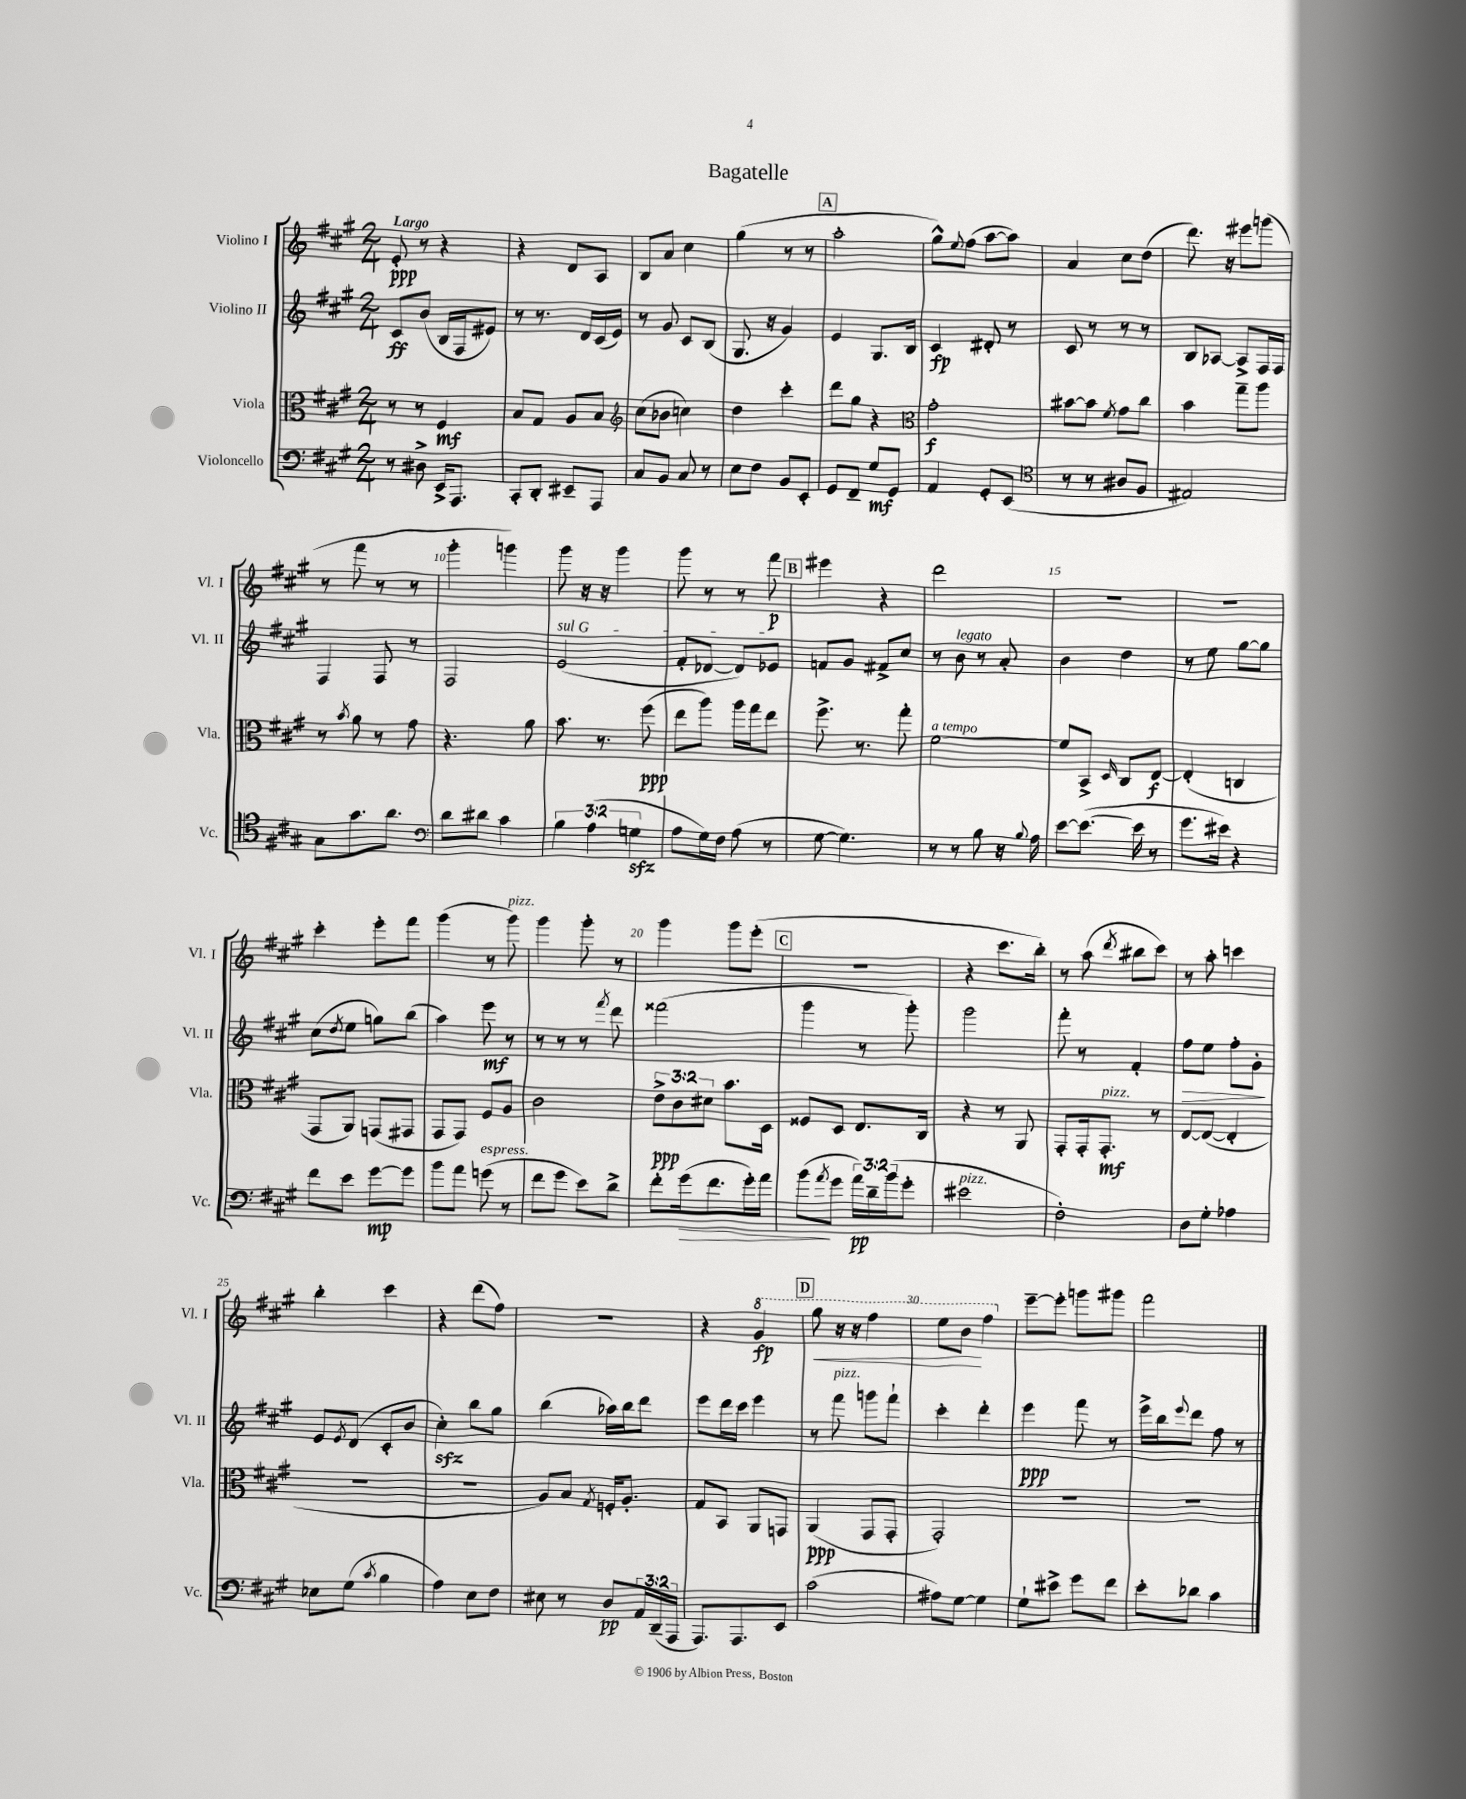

**kern	**dynam	**kern	**dynam	**kern	**dynam	**kern	**dynam
*part4	*part4	*part3	*part3	*part2	*part2	*part1	*part1
*staff4	*staff4	*staff3	*staff3	*staff2	*staff2	*staff1	*staff1
*I"Violoncello	*	*I"Viola	*	*I"Violino II	*	*I"Violino I	*
*I'Vc.	*	*I'Vla.	*	*I'Vl. II	*	*I'Vl. I	*
*clefF4	*	*clefC3	*	*clefG2	*	*clefG2	*
*k[f#c#g#]	*	*k[f#c#g#]	*	*k[f#c#g#]	*	*k[f#c#g#]	*
*M2/4	*	*M2/4	*	*M2/4	*	*M2/4	*
=1	=1	=1	=1	=1	=1	=1	=1
!	!	!	!	!	!	!LO:TX:a:B:t=Largo	!
8r	.	8r	.	8c#/L	ff	8e'/	ppp
8D#X^\	.	8r	.	(8b/J	.	8r	.
16EE^/KL	.	4F#/	mf	16B/LL	.	4r	.
8.AAA/J	.	.	.	16F#/J	.	.	.
.	.	.	.	8e#X/J)	.	.	.
=2	=2	=2	=2	=2	=2	=2	=2
8CC#'/L	.	8B/L	.	8r	.	4r	.
8DD'/J	.	8G#/J	.	8.r	.	.	.
8EE#X~/L	.	8A/L	.	.	.	8d/L	.
.	.	.	.	16d/LL	.	.	.
8AAA/J	.	8B/J	.	(16c#/	.	8A/J	.
.	.	.	.	16e/JJ)	.	.	.
=3	=3	=3	=3	=3	=3	=3	=3
*	*	*clefG2	*	*	*	*	*
8C#/L	.	(8cc#\L	.	8r	.	8B/L	.
8BB/J	.	8b-X\J	.	8g#/	.	8a/J	.
8C#/	.	4ccn\)	.	8c#/L	.	4cc#\	.
8r	.	.	.	(8B/J	.	.	.
=4	=4	=4	=4	=4	=4	=4	=4
8E\L	.	4dd\	.	8.G#/	.	(4gg#\	.
8F#\J	.	.	.	.	.	.	.
.	.	.	.	16r	.	.	.
8BB/L	.	4ccc#'\	.	4g#/)	.	8r	.
8EE'/J	.	.	.	.	.	8r	.
!!LO:REH:place=s1:t=A
=5	=5	=5	=5	=5	=5	=5	=5
8GG#/L	.	8ddd\L	.	4e/	.	2aa'\	.
8FF#~/J	.	8gg#\J	.	.	.	.	.
8G#/L	mf	4r	.	8.G#/L	.	.	.
8GG#/J	.	.	.	.	.	.	.
.	.	.	.	16B/Jk	.	.	.
=6	=6	=6	=6	=6	=6	=6	=6
*	*	*clefC3	*	*	*	*	*
4AA/	.	2g#'\	f	4c#/	fp	8gg#^^\L)	.
.	.	.	.	.	.	8qqee/	.
.	.	.	.	.	.	(8ff#\J	.
8GG#'/L	.	.	.	8d#X'/	.	[8aa\L	.
(8EE/J	.	.	.	8r	.	8aa\J])	.
=7	=7	=7	=7	=7	=7	=7	=7
*clefC4	*	*	*	*	*	*	*
8r	.	[8b#X\L	.	8c#/	.	4a/	.
8r	.	8b#\J]	.	8r	.	.	.
.	.	8qf#/	.	.	.	.	.
8A#X/L	.	8g#\L	.	8r	.	8cc#\L	.
8F#/J	.	8cc#\J	.	8r	.	(8dd\J	.
=8	=8	=8	=8	=8	=8	=8	=8
2E#X/)	.	4b\	.	8B/L	.	8.ddd\)	.
.	.	.	.	[8A-X/J	.	.	.
.	.	.	.	.	.	16r	.
.	.	8gg#~\L	.	8A-^/L]	.	8eee#X\L	.
.	.	8aa\J	.	16F#/L	.	(8gggn\J	.
.	.	.	.	16F#/JJ	.	.	.
!!LO:LB:g=z
=9	=9	=9	=9	=9	=9	=9	=9
8G#\L	.	8r	.	4F#/	.	8r	.
.	.	8qb/	.	.	.	.	.
8.g#\	.	8a\	.	.	.	8fff#\	.
.	.	8r	.	8F#/	.	8r	.
8.a\J	.	.	.	.	.	.	.
.	.	8g#\	.	8r	.	8r	.
=10	=10	=10	=10	=10	=10	=10	=10
*clefF4	*	*	*	*	*	*	*
8d\L	.	4.r	.	2F#/	.	4ggg#'\	.
8d#X\J	.	.	.	.	.	.	.
4c#\	.	.	.	.	.	4gggn\)	.
.	.	8a\	.	.	.	.	.
=11	=11	=11	=11	=11	=11	=11	=11
!	!	!	!	!LO:TX:a:i:t=sul G	!	!	!
6B\	.	8.b\	.	(2e/	.	8ggg#\	.
.	.	.	.	.	.	16r	.
(6A\	.	.	.	.	.	.	.
.	.	8.r	.	.	.	16r	.
.	.	.	.	.	.	4ggg#\	.
6Gnzz\	.	.	.	.	.	.	.
.	.	(8ff#\	ppp	.	.	.	.
=12	=12	=12	=12	=12	=12	=12	=12
8A\L	.	8ee\L	.	8f#'/L	.	8ggg#\	.
16G#\L)	.	8aa\J)	.	[8d-X/J	.	8r	.
16F#\JJ	.	.	.	.	.	.	.
(8A\	.	16aa\LL	.	8d-/L])	.	8r	.
.	.	16gg#\J	.	.	.	.	.
8r	.	8ee\J	.	8e-X/J	.	8fff#\	p
!!LO:REH:place=s1:t=B
=13	=13	=13	=13	=13	=13	=13	=13
[8G#\	.	8.ff#^\	.	8fn/L	.	4eee#X\	.
4.G#\])	.	.	.	8g#/J	.	.	.
.	.	8.r	.	.	.	.	.
.	.	.	.	8f#X^/L	.	4r	.
.	.	8gg#'\	.	8cc#/J	.	.	.
=14	=14	=14	=14	=14	=14	=14	=14
!	!	!LO:TX:a:i:t=a tempo	!	!	!	!	!
8r	.	[2f#\	.	8r	.	2ddd\	.
!	!	!	!	!LO:TX:a:i:t=legato	!	!	!
8r	.	.	.	8b\	.	.	.
8B\	.	.	.	8r	.	.	.
16r	.	.	.	8a'/	.	.	.
8qqB/	.	.	.	.	.	.	.
16A\	.	.	.	.	.	.	.
=15	=15	=15	=15	=15	=15	=15	=15
[8e\L	.	8f#/L]	.	4b\	.	2r	.
(8.e\J_	.	8BB^/J	.	.	.	.	.
.	.	16qqD/	.	.	.	.	.
.	.	8C#/L	.	4dd\	.	.	.
16e\]	.	.	.	.	.	.	.
8r	.	[8E/J	f	.	.	.	.
=16	=16	=16	=16	=16	=16	=16	=16
8.g#\L	.	(4E'/]	.	8r	.	2r	.
.	.	.	.	8ee\	.	.	.
16e#X\Jk)	.	.	.	.	.	.	.
4r	.	4Cn/	.	[8gg#\L	.	.	.
.	.	.	.	8gg#\J]	.	.	.
!!LO:LB:g=z
=17	=17	=17	=17	=17	=17	=17	=17
8f#\L	.	8GG#/L	.	(8cc#\L	.	4ccc#'\	.
.	.	.	.	8qdd/	.	.	.
8e\J	.	8AA/J)	.	8ee\J	.	.	.
[8g#\L	mp	(8GGn/L	.	8ggn\L)	.	8eee'\L	.
8g#\J]	.	8GG#X/J	.	(8bb\J	.	8fff#\J	.
=18	=18	=18	=18	=18	=18	=18	=18
8b\L	.	8GG#/L	.	4aa\)	.	(4ggg#\	.
8a\J	.	8GG#/J)	.	.	.	.	.
!LO:TX:a:i:t=espress.	!	!	!	!	!	!	!
(8gn\	.	8F#/L	.	8eee\	mf	8r	.
!	!	!	!	!	!	!LO:TX:a:i:t=pizz.	!
8r	.	8A/J	.	8r	.	8ggg#\)	.
=19	=19	=19	=19	=19	=19	=19	=19
8f#\L	.	2c#\	.	8r	.	4ggg#\	.
8g#\J	.	.	.	8r	.	.	.
8e\L)	.	.	.	8r	.	8ggg#'\	.
.	.	.	.	8qfff#/	.	.	.
8d^\J	.	.	.	8ddd\	.	8r	.
=20	=20	=20	=20	=20	=20	=20	=20
8f#'\L	.	12e^\L	ppp	(2fff##X\	.	4ggg#\	.
.	.	12c#\	.	.	.	.	.
!	!LO:HP:b	!	!	!	!	!	!
(16g#\k	>	.	.	.	.	.	.
.	.	12d#X\J	.	.	.	.	.
8.f#\	.	.	.	.	.	.	.
.	.	8.b\L	.	.	.	8ggg#\L	.
16g#'\L)	.	.	.	.	.	(8eee'\J	.
16a\JJ	.	16D\Jk	.	.	.	.	.
!!LO:REH:place=s1:t=C
=21	=21	=21	=21	=21	=21	=21	=21
(8b\L	.	8F##X/L	.	4ggg#\	.	2r	.
8qa/	.	.	.	.	.	.	.
8g#\J	]	8D/J	.	.	.	.	.
24a\LL)	pp	8.E/L	.	8r	.	.	.
24d~\	.	.	.	.	.	.	.
(24b\J	.	.	.	.	.	.	.
8g#'\J	.	.	.	8ggg#'\)	.	.	.
.	.	16C#/Jk	.	.	.	.	.
=22	=22	=22	=22	=22	=22	=22	=22
!LO:TX:a:i:t=pizz.	!	!	!	!	!	!	!
2e#X\	.	4r	.	2ggg#\	.	4r	.
.	.	8r	.	.	.	8.ccc#\L	.
.	.	8AA/	.	.	.	.	.
.	.	.	.	.	.	16bb'\Jk)	.
=23	=23	=23	=23	=23	=23	=23	=23
2F#'\)	.	8GG#'/L	.	8fff#'\	.	8r	.
.	.	16GG#'/k	.	8r	.	(8aa\	.
!	!	!LO:TX:a:i:t=pizz.	!	!	!	!	!
.	.	8.GG#'/J	mf	.	.	.	.
.	.	.	.	.	.	8qddd/	.
.	.	.	.	4f#'/	.	8bb#X\L	.
.	.	8r	.	.	.	8ccc#\J)	.
=24	=24	=24	=24	=24	=24	=24	=24
!	!	!	!	!	!LO:HP:b	!	!
8D\L	.	[8E/L	.	8ff#\L	>	8r	.
8G#'\J	.	(8E/J_	.	8ee\J	.	8aa'\	.
4A-X\	.	4E'/]	.	8ff#'\L	.	4cccn\	.
.	.	.	.	8g#'\J	.	.	.
.	.	.	.	.	]	.	.
!!LO:LB:g=z
=25	=25	=25	=25	=25	=25	=25	=25
8E-X\L	.	2r	.	8e/L	.	4bb'\	.
.	.	.	.	8qe/	.	.	.
(8G#\J	.	.	.	(8d/J	.	.	.
8qc#/	.	.	.	.	.	.	.
4B\	.	.	.	8c#'/L	.	4ccc#\	.
.	.	.	.	8b/J	.	.	.
=26	=26	=26	=26	=26	=26	=26	=26
4A\)	.	2r	.	4cc#zz'\)	.	4r	.
8E\L	.	.	.	8bb\L	.	(8ddd\L	.
8F#\J	.	.	.	8gg#\J	.	8ff#\J)	.
=27	=27	=27	=27	=27	=27	=27	=27
8E#X\	.	8A/L)	.	(4bb\	.	2r	.
8r	.	8B/J	.	.	.	.	.
.	.	8qG#/	.	.	.	.	.
8D/L	pp	16Fn'/KL	.	16aa-X\LL)	.	.	.
.	.	8.A'/J	.	16bb\J	.	.	.
24AA/L	.	.	.	8ddd\J	.	.	.
(24DD~/	.	.	.	.	.	.	.
24AAA/JJ	.	.	.	.	.	.	.
=28	=28	=28	=28	=28	=28	=28	=28
8.AAA/L)	.	8G#/L	.	8eee\L	.	4r	.
.	.	8BB/J	.	16ddd\L	.	.	.
8.AAA/	.	.	.	16ccc#\JJ	.	.	.
*	*	*	*	*	*	*8va	*
.	.	8AA/L	.	4eee\	.	4gg#/	fp
8EE/J	.	8GGn/J	.	.	.	.	.
!!LO:REH:place=s1:t=D
=29	=29	=29	=29	=29	=29	=29	=29
!	!	!	!	!	!	!	!LO:HP:b
(2c#\	.	(4AA/	ppp	8r	.	8ggg#\	<
!	!	!	!	!LO:TX:a:i:t=pizz.	!	!	!
.	.	.	.	8fff#\	.	16r	.
.	.	.	.	.	.	16r	.
.	.	8GG#/L	.	8gggn\L	.	4fff#\	.
.	.	8GG#'/J	.	8fff#`\J	.	.	.
=30	=30	=30	=30	=30	=30	=30	=30
8A#X\L)	.	2GG#'/)	.	4ccc#'\	.	8eee\L	.
[8G#\J	.	.	.	.	.	8bb\J	.
4G#\]	.	.	.	4ddd'\	.	4fff#\	[
=31	=31	=31	=31	=31	=31	=31	=31
*	*	*	*	*	*	*X8va	*
8G#`\L	.	2r	.	4eee\	ppp	[8eee~\L	.
8e#X^\J	.	.	.	.	.	8eee'\J]	.
8g#\L	.	.	.	8fff#\	.	8gggn\L	.
8f#\J	.	.	.	8r	.	8ggg#X\J	.
=32	=32	=32	=32	=32	=32	=32	=32
8e'\L	.	2r	.	16eee^\LL	.	2fff#\	.
.	.	.	.	16bb\J	.	.	.
.	.	.	.	8qqeee/	.	.	.
8d-X\J	.	.	.	8ddd\J	.	.	.
4c#\	.	.	.	8ff#\	.	.	.
.	.	.	.	8r	.	.	.
==	==	==	==	==	==	==	==
*-	*-	*-	*-	*-	*-	*-	*-
